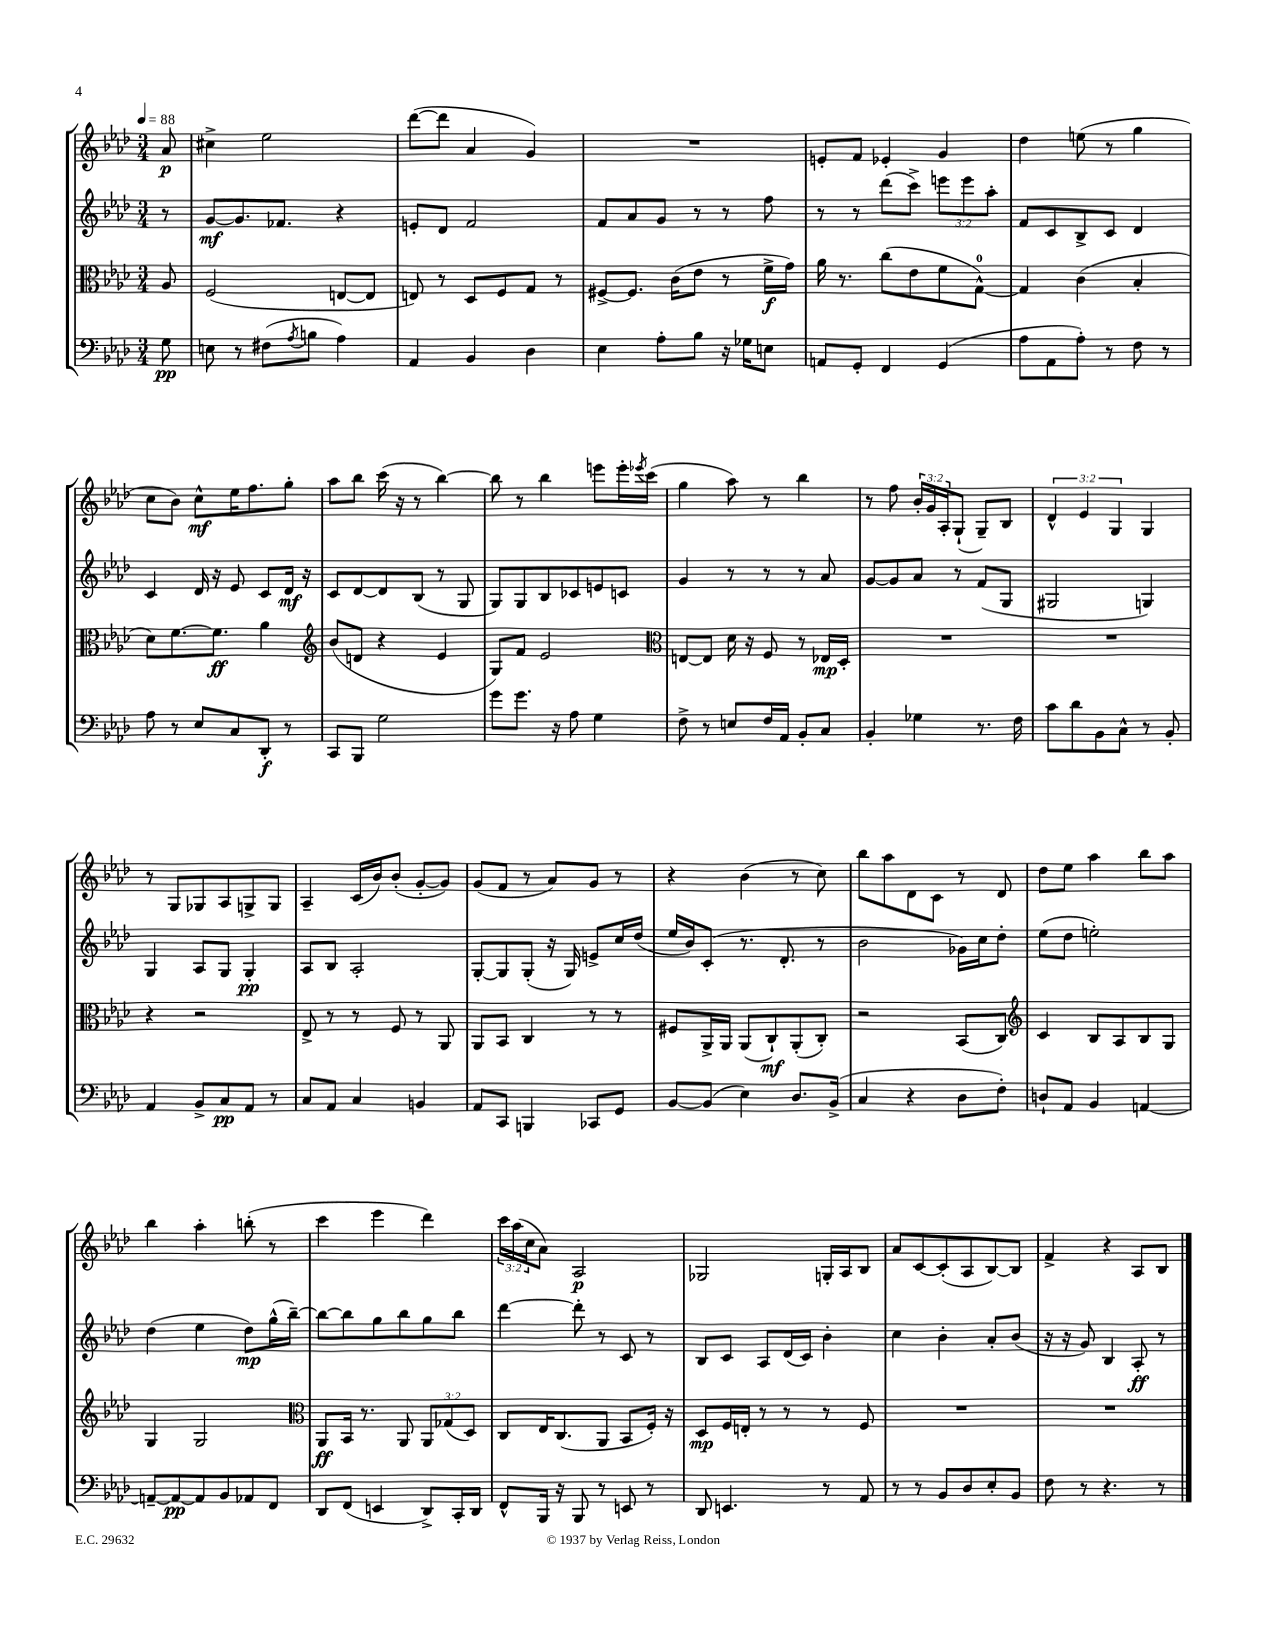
<<
\new StaffGroup <<
\new Staff = "s0" {
    \clef treble \key aes \major \numericTimeSignature \time 3/4 \override Staff.TupletNumber.text = #tuplet-number::calc-fraction-text \partial 8 \tempo 4 = 88
    aes'8\p |
    cis''4-> ees''2 |
    des'''8~( des'''8 aes'4 g'4) |
    R2. |
    e'8-. f'8 ees'4-. g'4 |
    des''4 e''8( r8 g''4 |
    c''8 bes'8) c''8-^\mf ees''16 f''8. g''8-. |
    aes''8 bes''8 c'''16( r16 r8 bes''4~) |
    bes''8 r8 bes''4 e'''8 e'''16-. \acciaccatura { ees'''8 } c'''16( |
    g''4 aes''8) r8 bes''4 |
    r8 f''8 \tuplet 3/2 { bes'16-. g'16 aes16-. } g8-!( g8--) bes8 |
    \tuplet 3/2 { des'4-^ ees'4 g4 } g4 |
    r8 g8 ges8 aes8 g8-> g8 |
    aes4-- c'16( bes'16) bes'8-.( g'8~-. g'8) |
    g'8( f'8 r8 aes'8) g'8 r8 |
    r4 bes'4( r8 c''8) |
    bes''8 aes''8 des'8 c'8 r8 des'8 |
    des''8 ees''8 aes''4 bes''8 aes''8 |
    bes''4 aes''4-. b''8-.( r8 |
    c'''4 ees'''4 des'''4) |
    \tuplet 3/2 { c'''16 aes''16( c''16 } aes'8) aes2\p |
    ges2 g16-. aes16 bes8 |
    aes'8 c'8~ c'8-.( aes8 bes8~) bes8 |
    f'4-> r4 aes8 bes8 \bar "|." |
}
\new Staff = "s1" {
    \clef treble \key aes \major \numericTimeSignature \time 3/4 \override Staff.TupletNumber.text = #tuplet-number::calc-fraction-text \partial 8
    r8 |
    g'8~\mf g'8. fes'8. r4 |
    e'8-. des'8 f'2 |
    f'8 aes'8 g'8 r8 r8 f''8 |
    r8 r8 des'''8( c'''8->) \tuplet 3/2 { e'''8 e'''8 aes''8-. } |
    f'8 c'8 bes8-> c'8 des'4 |
    c'4 des'16 r16 ees'8 c'8 des'16\mf r16 |
    c'8 des'8~ des'8 bes8( r8 g8 |
    g8) g8 bes8 ces'8 e'8 c'8 |
    g'4 r8 r8 r8 aes'8 |
    g'8~ g'8 aes'8 r8 f'8( g8 |
    gis2 g4) |
    g4 aes8 g8 g4-.\pp |
    aes8 bes8 aes2-. |
    g8~-. g8 g8-.( r16 g16) e'8-> c''16 des''16( |
    ees''16 bes'16) c'8-.( r8. des'8.-. r8 |
    bes'2 ges'16) c''16 des''8-. |
    ees''8( des''8 e''2-.) |
    des''4( ees''4 des''8\mp) g''16-^( bes''16~--) |
    bes''8~ bes''8 g''8 bes''8 g''8 bes''8 |
    des'''4~ des'''8-. r8 c'8 r8 |
    bes8 c'8 aes8 des'16( c'16) bes'4-. |
    c''4 bes'4-. aes'8-. bes'8( |
    r16 r16 g'8) bes4 aes8-.\ff r8 \bar "|." |
}
\new Staff = "s2" {
    \clef alto \key aes \major \numericTimeSignature \time 3/4 \override Staff.TupletNumber.text = #tuplet-number::calc-fraction-text \partial 8
    aes8 |
    f2( e8~ e8 |
    e8) r8 des8 f8 g8 r8 |
    fis8~-> fis8. c'16( ees'8 r8 f'16->\f g'16) |
    aes'16 r8. c''8( ees'8 f'8 g8-0~-^) |
    g4 c'4( bes4-. |
    des'8) f'8.~ f'8.\ff aes'4 |
    \clef treble bes'8( d'8 r4 ees'4 |
    g8) f'8 ees'2 |
    \clef alto e8~ e8 des'16 r16 f8 r8 ees16\mp des16-. |
    R2. |
    R2. |
    r4 r2 |
    ees8-> r8 r8 f8 r8 aes,8 |
    aes,8 bes,8 c4 r8 r8 |
    fis8 aes,16-> aes,16 aes,8( c8-!\mf) aes,8-.( c8-.) |
    r2 bes,8( c8) |
    \clef treble c'4 bes8 aes8 bes8 g8 |
    g4 g2 |
    \clef alto aes,8\ff bes,16 r8. aes,8 \tuplet 3/2 { aes,8 ges8( des8) } |
    c8 ees16 c8.( aes,8 bes,8 f16-.) r16 |
    des8\mp f16 e16-. r8 r8 r8 f8 |
    R2. |
    R2. \bar "|." |
}
\new Staff = "s3" {
    \clef bass \key aes \major \numericTimeSignature \time 3/4 \partial 8
    g8\pp |
    e8 r8 fis8( \acciaccatura { aes8 } b8 aes4) |
    aes,4 bes,4 des4 |
    ees4 aes8-. bes8 r16 ges16 e8 |
    a,8 g,8-. f,4 g,4( |
    aes8 aes,8 aes8-.) r8 f8 r8 |
    aes8 r8 ees8 c8 des,8-.\f r8 |
    c,8 bes,,8 g2 |
    g'8 g'8. r16 aes8 g4 |
    f8-> r8 e8 f16 aes,16 bes,8-. c8 |
    bes,4-. ges4 r8. f16 |
    c'8 des'8 bes,8 c8-^ r8 bes,8-. |
    aes,4 bes,8-> c8\pp aes,8 r8 |
    c8 aes,8 c4 b,4 |
    aes,8 c,8 b,,4 ces,8 g,8 |
    bes,8~ bes,8( ees4) des8. bes,16->( |
    c4 r4 des8 f8-.) |
    d8-! aes,8 bes,4 a,4~ |
    a,8~-- a,8~\pp a,8 bes,8 aes,8 f,8 |
    des,8 f,8( e,4 des,8->) c,16-. des,16 |
    f,8-^ bes,,16 r16 bes,,8 r8 e,8 r8 |
    des,8 e,4. r8 aes,8 |
    r8 r8 bes,8 des8 ees8-. bes,8 |
    f8 r8 r4. r8 \bar "|." |
}
>>
>>
\layout { \context { \Score \remove "Bar_number_engraver" } }
